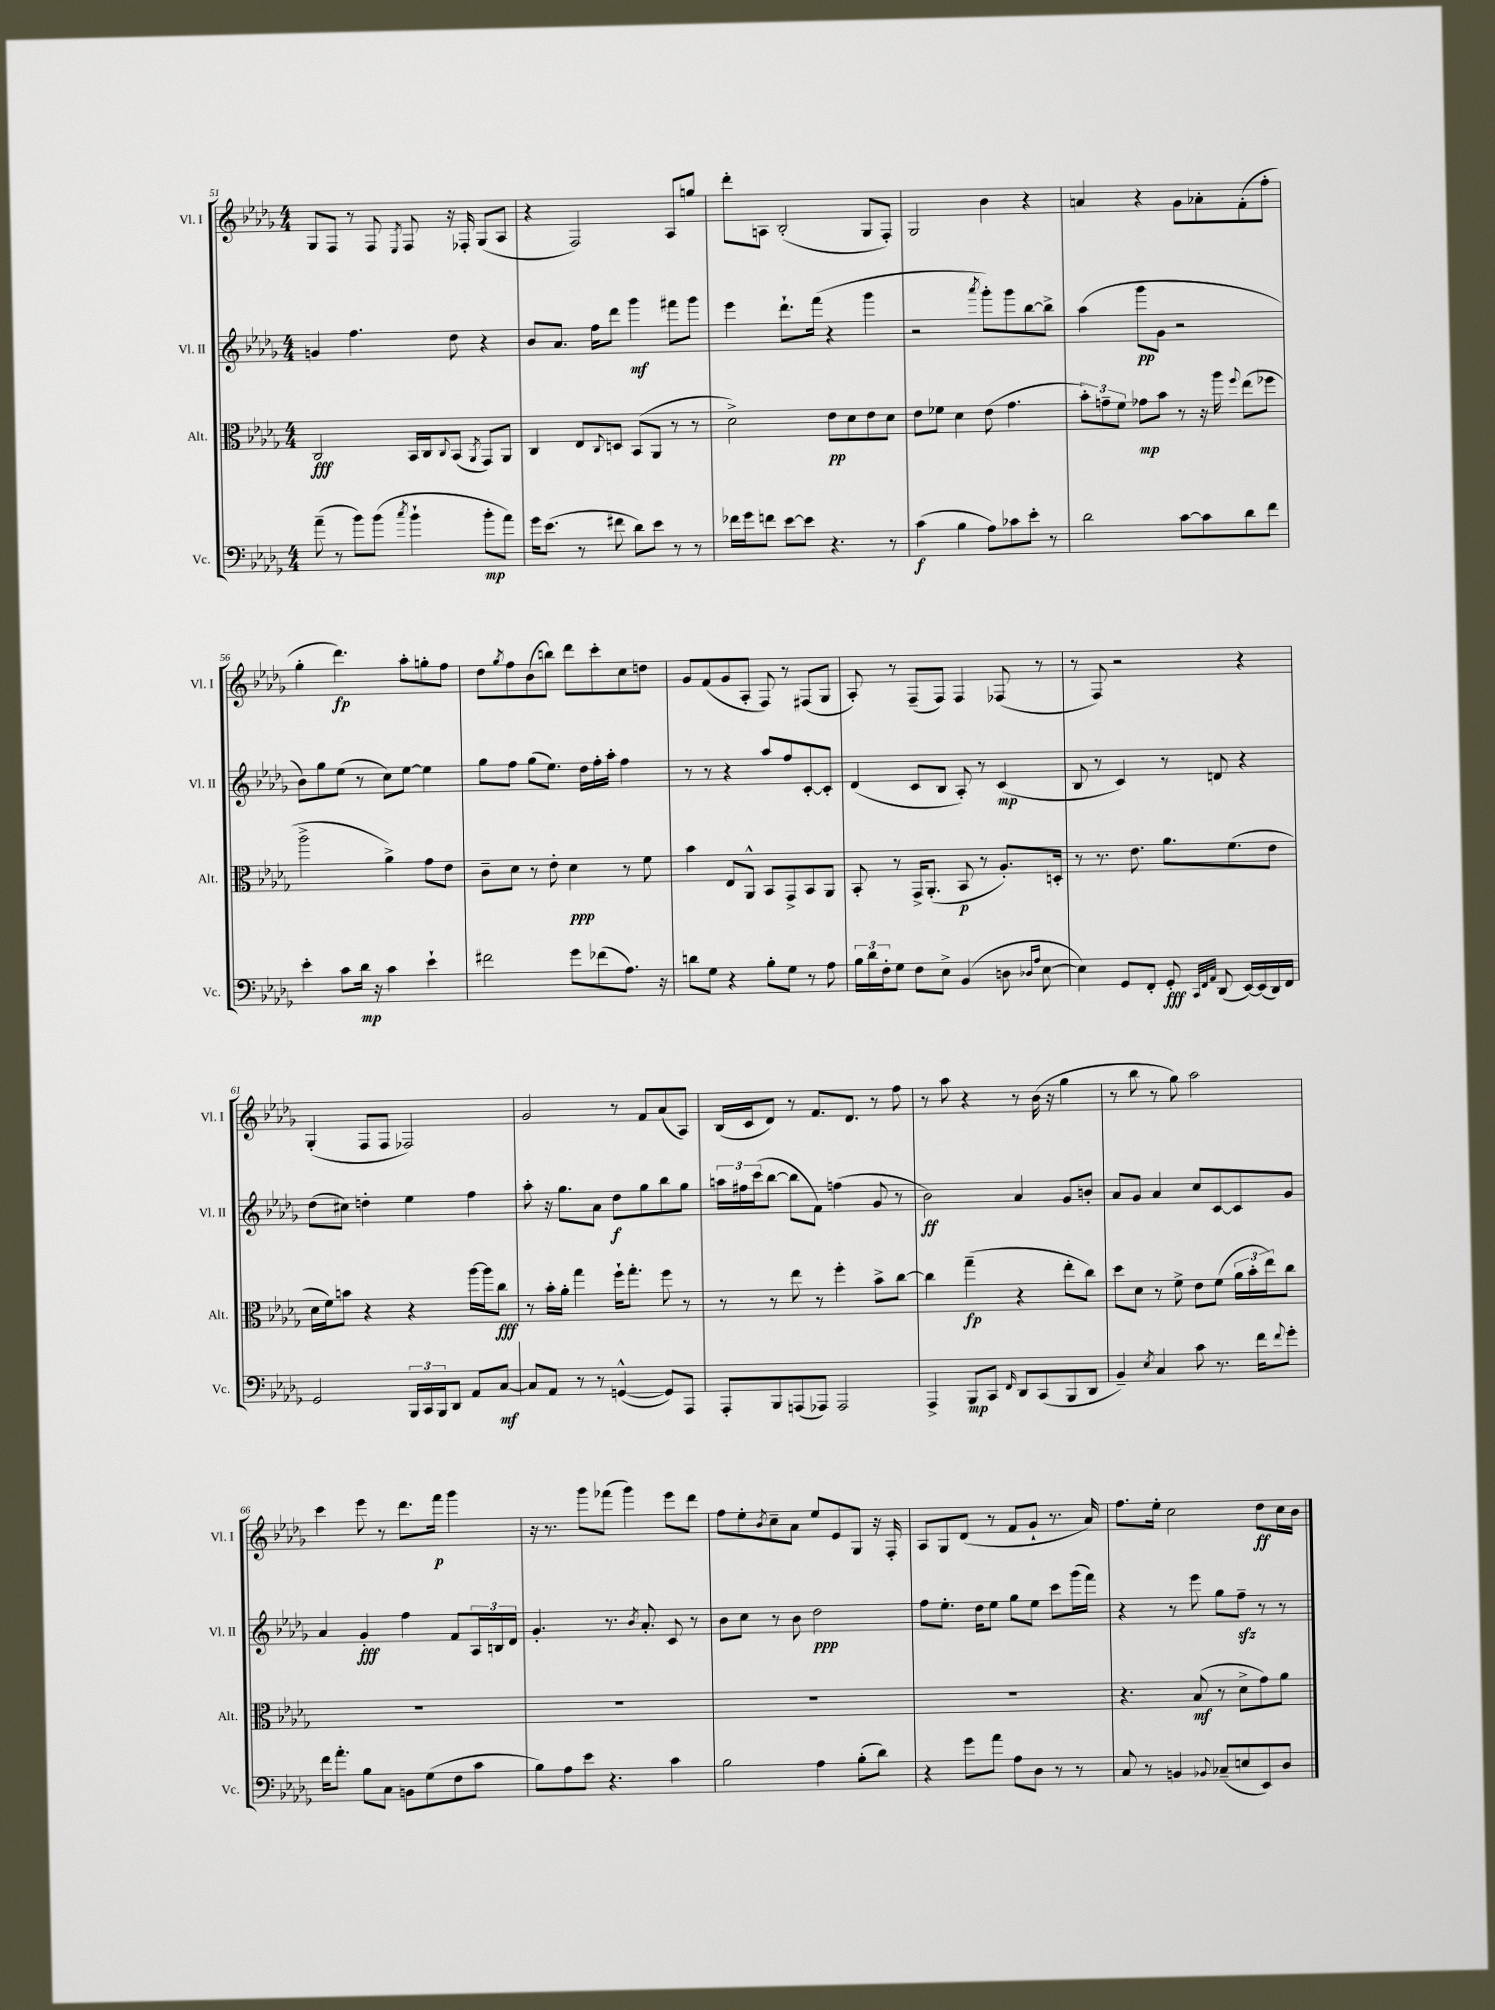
<<
\new StaffGroup <<
\new Staff = "s0" \with { instrumentName = "Vl. I" shortInstrumentName = "Vl. I" } {
    \clef treble \key des \major \numericTimeSignature \time 4/4
    ges8 f8 r8 f8 \acciaccatura { ees8 } f8 r16 fes16-. ges8( aes8 |
    r4 f2) aes8 g''8 |
    des'''8-. a8 bes2-.( ges8 f8-.) |
    ges2 bes'4 r4 |
    a'4 r4 ges'8 aes'8-. f'8-.( f''8-. |
    ges''4-. des'''4.\fp) aes''8-. g''8-. f''8 |
    des''8 \acciaccatura { ges''8 } f''8 bes'8( b''8) des'''8 c'''8-. c''8 d''8 |
    ges'8 f'8( ges'8 aes8-. f8) r8 fis8( ges8 |
    aes8-.) r8 f8--( f8) f4 fes8( r8 |
    r8 f8) r2 r4 |
    ges4-.( f8 f8 fes2) |
    ges'2 r8 f'8 aes'8( aes8) |
    bes16( c'16 des'8) r8 f'8. des'8. r8 f''8 |
    r8 aes''8 r4 r8 bes'16( r16 ges''4 |
    r8 bes''8 r8 ges''8) aes''2 |
    c'''4 ees'''8 r8 des'''8. f'''16\p ges'''4 |
    r16 r8. ges'''8 fes'''8( ges'''4) ees'''8 des'''8 |
    f''8 ees''8-. \acciaccatura { bes'8 } c''8-- aes'8 ees''8 ees'8 ges8 r16 f16-. |
    aes8 ges8 des'8( r8 f'8 ges'8-! r8. aes'16) |
    f''8. ees''16-. c''2 des''8\ff c''16 bes'16 \bar "|." |
}
\new Staff = "s1" \with { instrumentName = "Vl. II" shortInstrumentName = "Vl. II" } {
    \clef treble \key des \major \numericTimeSignature \time 4/4
    g'4 f''4. des''8 r4 |
    bes'8 aes'8. f''16 des'''8 ges'''4\mf fis'''8 ges'''8 |
    ees'''4 des'''8.-! f'''16( r4 ges'''4 |
    r2 \acciaccatura { aes'''8 } ges'''8-.) ges'''8 bes''8~ bes''8-> |
    aes''4( ges'''8\pp ges'8 r2 |
    bes'8) ges''8 ees''8( r8 c''8) ees''8~ ees''4 |
    ges''8 f''8 ges''8( ees''8.) des''16 f''16-. aes''16-. f''4 |
    r8 r8 r4 aes''8 f''8 c'8~-. c'8-. |
    des'4( c'8 bes8 aes8-.) r8 c'4\mp( |
    bes8 r8 c'4) r8 d'8 r4 |
    des''8( cis''8) d''4-. ees''4 f''4 |
    aes''8-. r16 ges''8. aes'8 des''8\f ges''8 bes''8 ges''8 |
    \tuplet 3/2 { a''16 fis''16 c'''16( } bes''8~ bes''8 f'8) f''4( ges'8 r8 |
    bes'2\ff) aes'4 ges'8 b'8-. |
    aes'8 ges'8 aes'4 c''8 c'8~ c'8 ges'8 |
    aes'4 ges'4-.\fff f''4 f'8 \tuplet 3/2 { aes16 b16 des'16 } |
    ges'4.-. r8. \acciaccatura { bes'8 } aes'8.-. c'8 r8 |
    bes'8 c''8 r8 bes'8 des''2\ppp |
    f''8 ees''8.-. des''16 ees''8 ges''8 ees''8 c'''8 ges'''16( f'''16) |
    r4 r8 ees'''8 ges''8 f''8--\sfz r8 r8 \bar "|." |
}
\new Staff = "s2" \with { instrumentName = "Alt." shortInstrumentName = "Alt." } {
    \clef alto \key des \major \numericTimeSignature \time 4/4
    c2\fff bes,16 c16 \appoggiatura { c8 } bes,8( \acciaccatura { aes,8 } ges,8) aes,8 |
    c4 ees8 \appoggiatura { c8 } d8 bes,8( aes,8 r8 r8 |
    des'2->) ees'8\pp des'8 ees'8 des'8 |
    ees'8 fes'8 des'4 ees'8( ges'4. |
    \tuplet 3/2 { bes'8-.) g'8-- f'8 } ges'8\mp bes'8 r8 r16 aes''16 \appoggiatura { f''8 } ees''8( fes''8 |
    aes''2-> aes'4->) ges'8 ees'8 |
    c'8-- des'8 r8 ees'8-. des'4\ppp r8 f'8 |
    bes'4 ees8 aes,8-^ bes,8 ges,8-> bes,8 aes,8 |
    bes,8-. r8 ges,16-> aes,8.-.( bes,8\p r8 aes8.-.) d16-. |
    r8 r8. ees'8. aes'8. f'8.( ees'8 |
    des'16 f'16) b'8 r4 r4 aes''16~ aes''16 c''8\fff |
    r8 bes'16-. aes'16-. ges''4 f''16-! ges''8.-. f''8 r8 |
    r8 r8 ees''8 r8 f''4-. bes'8-> c''8~ |
    c''4 ges''4--\fp( r4 ees''8-. c''8) |
    des''8 des'8 r8 f'8-> ees'8 f'8( \tuplet 3/2 { aes'16 bes'16-. ees''16) } c''8 |
    R1 |
    R1 |
    R1 |
    R1 |
    r4. bes8\mf( r8 des'8-> ges'8) aes'8 \bar "|." |
}
\new Staff = "s3" \with { instrumentName = "Vc." shortInstrumentName = "Vc." } {
    \clef bass \key des \major \numericTimeSignature \time 4/4
    aes'8--( r8 bes'8) bes'8( \acciaccatura { c''8 } bes'4-! bes'8-.\mp aes'8) |
    ges'16 ees'8.( r8 fis'8 des'8) ees'8 r8 r8 |
    fes'16 ges'16 f'8 ees'8~ ees'8 r4. r8 |
    c'4\f( bes4 aes8) ces'8 ees'8-. r8 |
    des'2 c'8~ c'8 des'8 f'8 |
    ees'4-. c'8 des'16\mp r16 c'4 ees'4-! |
    fis'2 ges'8 fes'8( aes8.) r16 |
    d'8 ges8 r4 bes8-. ges8 r8 aes8 |
    \tuplet 3/2 { bes16 des'16 f16-. } ges8 f8 ees8-> bes,4( d8 \grace { des16 aes16 } ees8~ |
    ees4) ges,8 f,8-. ges,8-.\fff \grace { c,32 f,32 aes,32 } des,8( ees,16~) ees,16( des,16) f,16 |
    ges,2 \tuplet 3/2 { bes,,16 c,16 bes,,16 } des,8 aes,8 c8~\mf |
    c8 aes,8 r8 r8 g,4~-^( g,8) aes,,8 |
    aes,,8-. bes,,8 a,,8( aes,,8) aes,,2 |
    aes,,4-> bes,,8\mp c,8 \grace { f,16 } des,8 c,8( bes,,8 des,8 |
    bes,4--) \acciaccatura { ees8 } c4 c'8 r8. f'16 \appoggiatura { f'8 } ges'8-. |
    f'16 aes'8.-. bes8 c8 b,8 ges8( f8 c'8 |
    bes8) aes8 ees'8 r4. c'4 |
    bes2 aes4 bes8-.( des'8) |
    r4 ges'8 aes'8 aes8 des8 r8 r8 |
    c8 r8 b,4 \appoggiatura { bes,8 } ces8--( e8 ees,8) des8 \bar "|." |
}
>>
>>
\layout { \context { \Score currentBarNumber = #51 } }
